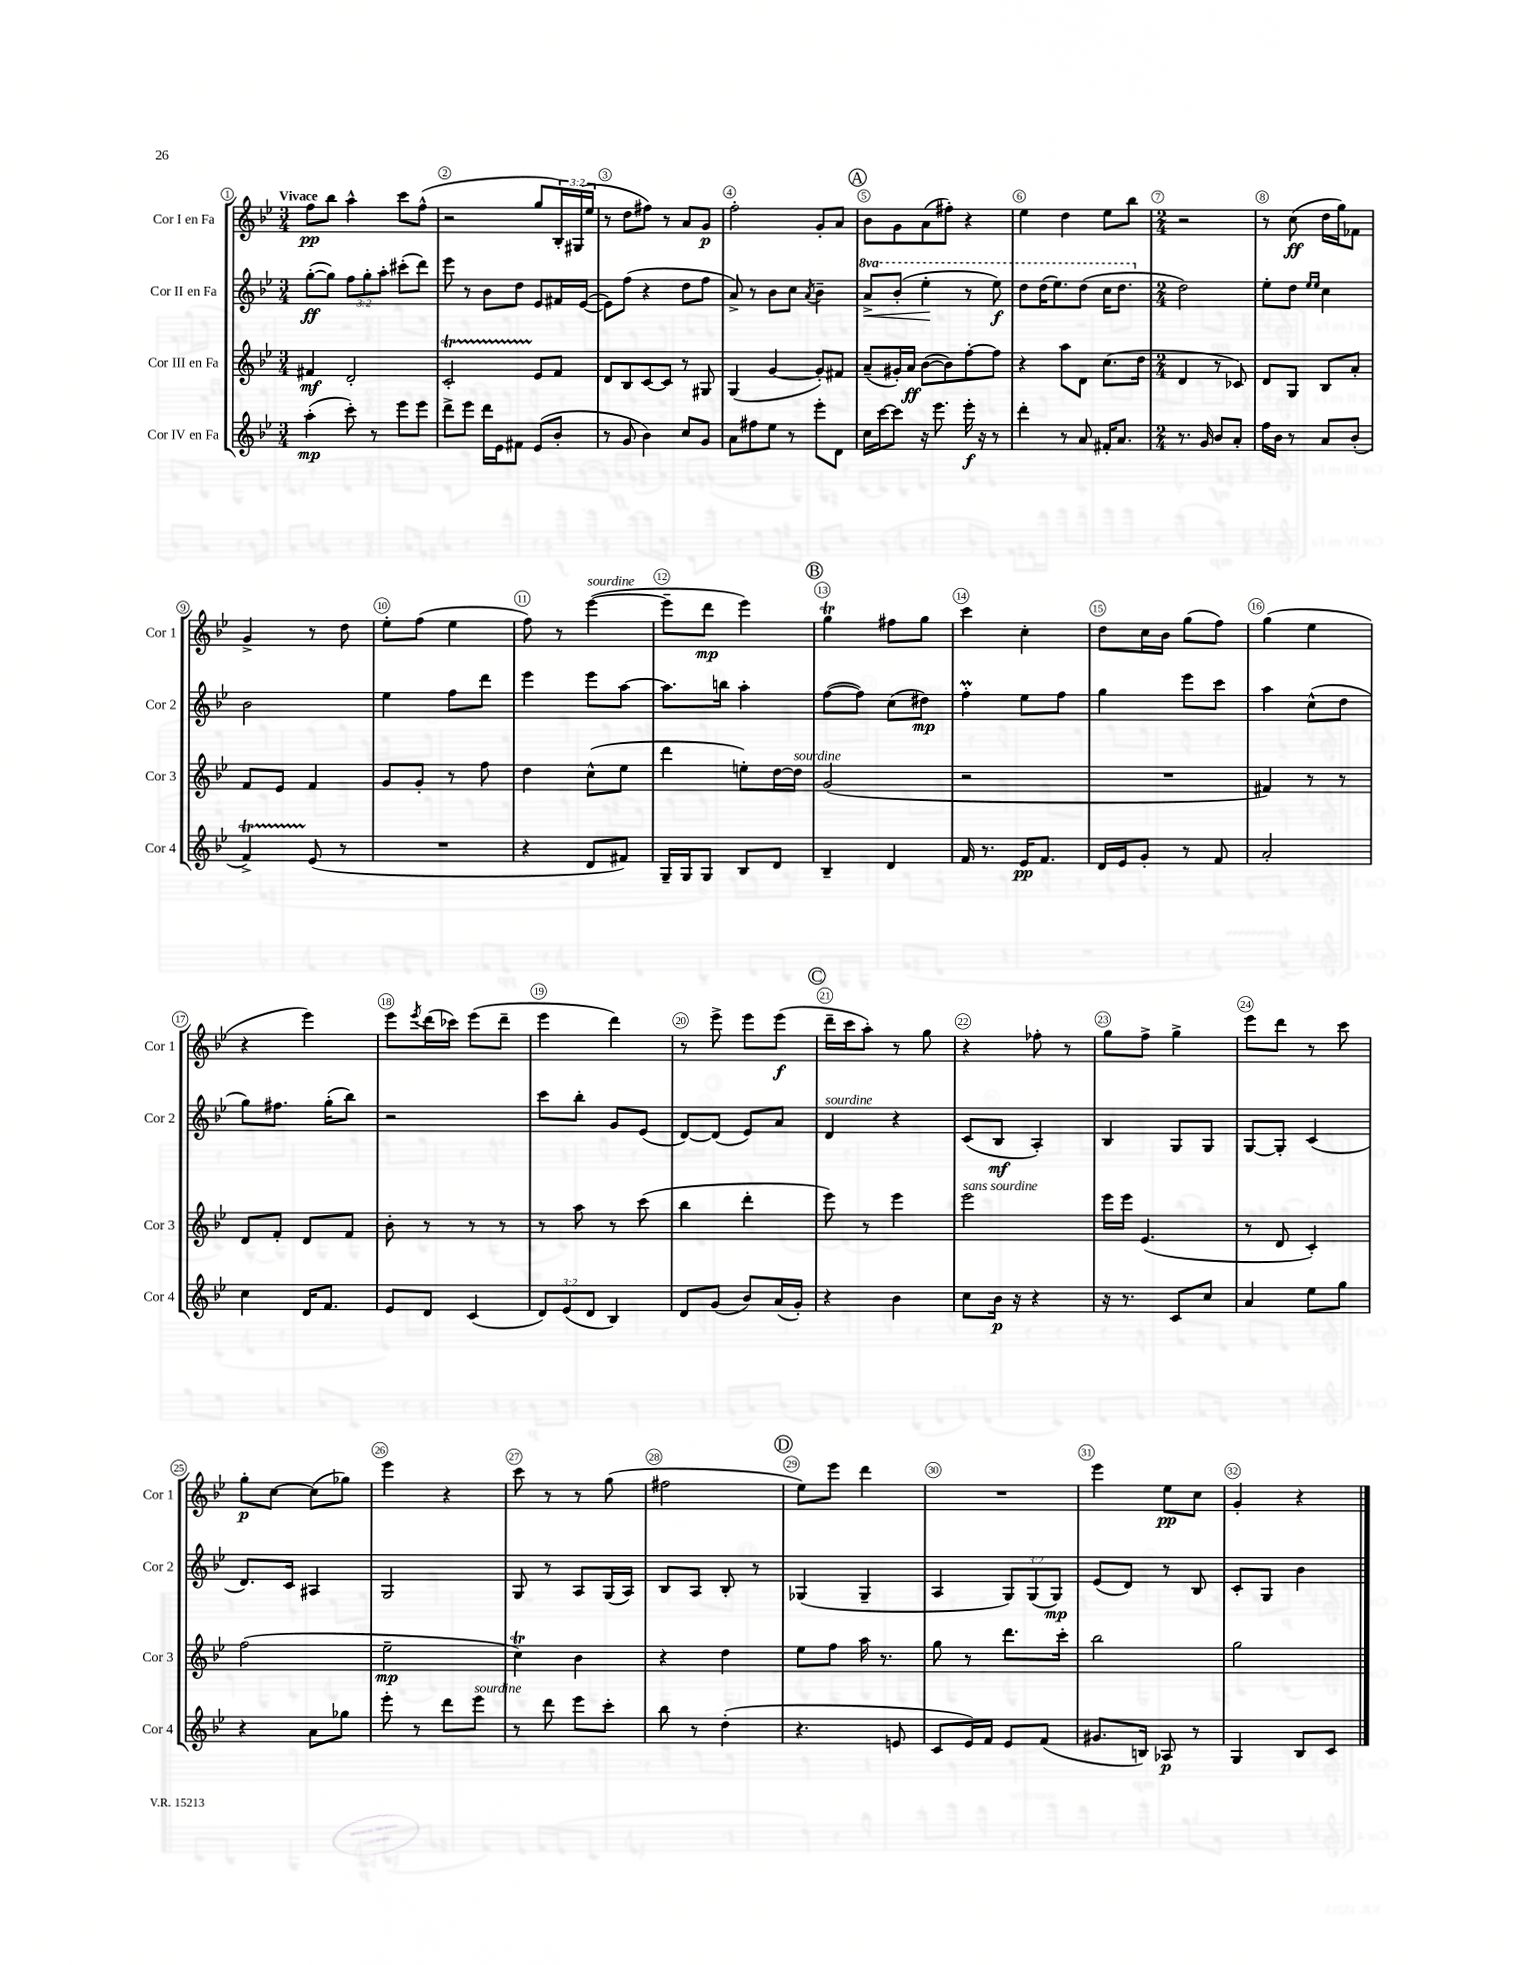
<<
\new StaffGroup <<
\new Staff = "s0" \with { instrumentName = "Cor I en Fa" shortInstrumentName = "Cor 1" } {
    \clef treble \key bes \major \numericTimeSignature \time 3/4 \override Staff.TupletNumber.text = #tuplet-number::calc-fraction-text \tempo "Vivace"
    f''8\pp bes''8 a''4-^ c'''8 f''8-^( |
    r2 g''8 \tuplet 3/2 { bes16-.) gis16( ees''16 } |
    r8 d''8 fis''8) r8 a'8 g'8\p |
    f''2-. g'8-. a'8 |
    \mark \markup { \circle "A" } bes'8 g'8 a'8( fis''8-.) r4 |
    ees''4 d''4 ees''8 bes''8 |
    \numericTimeSignature \time 2/4 r2 |
    r8 c''8\ff( d''16 g''16) fes'8 |
    g'4-> r8 d''8 |
    ees''8-. f''8( ees''4 |
    f''8) r8 ees'''4~^\markup { \italic "sourdine" }( |
    ees'''8-- d'''8\mp ees'''4) |
    \mark \markup { \circle "B" } g''4\trill fis''8 g''8 |
    c'''4 c''4-. |
    d''8 c''16 bes'16 g''8( f''8) |
    g''4( ees''4 |
    r4 ees'''4) |
    ees'''8 \acciaccatura { ees'''8 } d'''16( ces'''16) ees'''8( d'''8-- |
    ees'''4 d'''4) |
    r8 ees'''8-> ees'''8 ees'''8\f( |
    \mark \markup { \circle "C" } d'''16-- c'''16 a''8-.) r8 g''8 |
    r4 fes''8-. r8 |
    g''8 f''8-> g''4-> |
    ees'''8 d'''8 r8 c'''8 |
    g''8-.\p c''8~ c''8( ges''8) |
    ees'''4 r4 |
    c'''8 r8 r8 g''8( |
    fis''2 |
    \mark \markup { \circle "D" } ees''8) ees'''8 d'''4 |
    R2 |
    ees'''4 ees''8\pp c''8 |
    g'4-. r4 \bar "|." |
}
\new Staff = "s1" \with { instrumentName = "Cor II en Fa" shortInstrumentName = "Cor 2" } {
    \clef treble \key bes \major \numericTimeSignature \time 3/4 \override Staff.TupletNumber.text = #tuplet-number::calc-fraction-text \set Staff.ottavationMarkups = #ottavation-simple-ordinals
    g''8~-.\ff( g''8) \tuplet 3/2 { f''8 g''8-. a''8-. } cis'''8-.( d'''8) |
    ees'''8 r8 bes'8 d''8 ees'8 fis'16 ees'16~( |
    ees'8) f''8( r4 d''8 f''8 |
    a'8->) r8 bes'8 c''8 \acciaccatura { a'8 } bes'4-- |
    \mark \markup { \circle "A" } \ottava #1 a''8->\< bes''8-.( ees'''4-.\! r8 ees'''8\f) |
    d'''8 d'''16( ees'''8.) d'''8( c'''16 d'''8. \ottava #0 |
    \numericTimeSignature \time 2/4 d''2) |
    ees''8-. d''8 \grace { ees''16 ees''16 } c''4 |
    bes'2 |
    ees''4 f''8 d'''8 |
    ees'''4 ees'''8 a''8~ |
    a''8. b''16 a''4-. |
    \mark \markup { \circle "B" } f''8~( f''8) c''8( dis''8\mp) |
    f''4-.\prall ees''8 f''8 |
    g''4 ees'''8 c'''8 |
    a''4 c''8-^( d''8 |
    g''8) fis''8. g''16-.( bes''8) |
    r2 |
    c'''8 bes''8-. g'8 ees'8( |
    d'8~) d'8( ees'8) a'8 |
    \mark \markup { \circle "C" } d'4^\markup { \italic "sourdine" } r4 |
    c'8( bes8\mf a4-.) |
    bes4 g8 g8 |
    g8~ g8-. c'4( |
    d'8.) c'16 ais4 |
    g2 |
    g8 r8 a8 g16( a16) |
    bes8 a8 bes8-. r8 |
    \mark \markup { \circle "D" } ges4( ges4-- |
    a4 \tuplet 3/2 { g8) g8( g8\mp) } |
    ees'8( d'8) r8 bes8 |
    c'8-. g8 bes'4 \bar "|." |
}
\new Staff = "s2" \with { instrumentName = "Cor III en Fa" shortInstrumentName = "Cor 3" } {
    \clef treble \key bes \major \numericTimeSignature \time 3/4
    fis'4\mf d'2-. |
    c'2-.\startTrillSpan ees'8\stopTrillSpan f'8 |
    d'8 bes8 c'8~ c'8 r8 gis8 |
    g4( g'4~ g'8-.) fis'8 |
    \mark \markup { \circle "A" } a'8--( gis'16-.) a'16\ff bes'8~( bes'8) f''8~-. f''8 |
    r4 a''8 d'8 c''8.( d''16 |
    \numericTimeSignature \time 2/4 d'4 r8 ces'8) |
    d'8 g8 bes8 a'8-. |
    f'8 ees'8 f'4 |
    g'8 g'8-. r8 f''8 |
    d''4 c''8-^( ees''8 |
    d'''4 e''8-.) d''16~ d''16^\markup { \italic "sourdine" } |
    \mark \markup { \circle "B" } g'2( |
    r2 |
    R2 |
    fis'4) r8 r8 |
    d'8 f'8-. d'8 f'8 |
    bes'8-. r8 r8 r8 |
    r8 a''8 r8 c'''8( |
    bes''4 d'''4-. |
    \mark \markup { \circle "C" } ees'''8) r8 ees'''4 |
    ees'''2^\markup { \italic "sans sourdine" } |
    ees'''16 ees'''16 ees'4.( |
    r8 d'8 c'4-.) |
    f''2( |
    ees''2--\mp |
    c''4\trill) bes'4 |
    r4 d''4 |
    \mark \markup { \circle "D" } ees''8 f''8 a''16 r8. |
    g''8 r8 d'''8. c'''16-. |
    bes''2 |
    g''2 \bar "|." |
}
\new Staff = "s3" \with { instrumentName = "Cor IV en Fa" shortInstrumentName = "Cor 4" } {
    \clef treble \key bes \major \numericTimeSignature \time 3/4 \override Staff.TupletNumber.text = #tuplet-number::calc-fraction-text
    a''4-.\mp( c'''8-.) r8 ees'''8 ees'''8 |
    d'''8-> ees'''8 d'''16 ees'16 fis'8 ees'8( bes'8-. |
    r8 g'8 bes'4) c''8 g'8 |
    a'8 fis''8 ees''8 r8 ees'''8-. d'8 |
    \mark \markup { \circle "A" } c''16 c'''16~ c'''8 r16 ees'''8. ees'''16-.\f r16 r8 |
    d'''4-. r8 a'8 fis'16-. a'8. |
    \numericTimeSignature \time 2/4 r8. g'16 bes'8 a'8-. |
    f''16 bes'16 r8 a'8 bes'8-.( |
    f'4->\startTrillSpan) ees'8\stopTrillSpan( r8 |
    R2 |
    r4 d'8 fis'8) |
    g16-- g16 g8 bes8 d'8 |
    \mark \markup { \circle "B" } bes4-- d'4 |
    f'16 r8. ees'16\pp f'8. |
    d'16 ees'16 g'8-. r8 f'8 |
    a'2-. |
    c''4 d'16 f'8. |
    ees'8 d'8 c'4( |
    \tuplet 3/2 { d'8) ees'8( d'8 } bes4) |
    d'8 g'8( bes'8) a'16( g'16-.) |
    \mark \markup { \circle "C" } r4 bes'4 |
    c''8 bes'16\p r16 r4 |
    r16 r8. c'8 c''8 |
    a'4 ees''8 g''8 |
    r4 a'8 ges''8 |
    ees'''8-. r8 d'''8 ees'''8^\markup { \italic "sourdine" } |
    r8 d'''8 ees'''8 c'''8-. |
    bes''8 r8 d''4-.( |
    \mark \markup { \circle "D" } r4. e'8 |
    c'8 ees'16) f'16 ees'8 f'8( |
    gis'8. b16) aes8\p r8 |
    g4 bes8 c'8 \bar "|." |
}
>>
>>
\layout { \context { \Score \override BarNumber.break-visibility = ##(#f #t #t) barNumberVisibility = #all-bar-numbers-visible \override BarNumber.stencil = #(make-stencil-circler 0.1 0.3 ly:text-interface::print) } }
